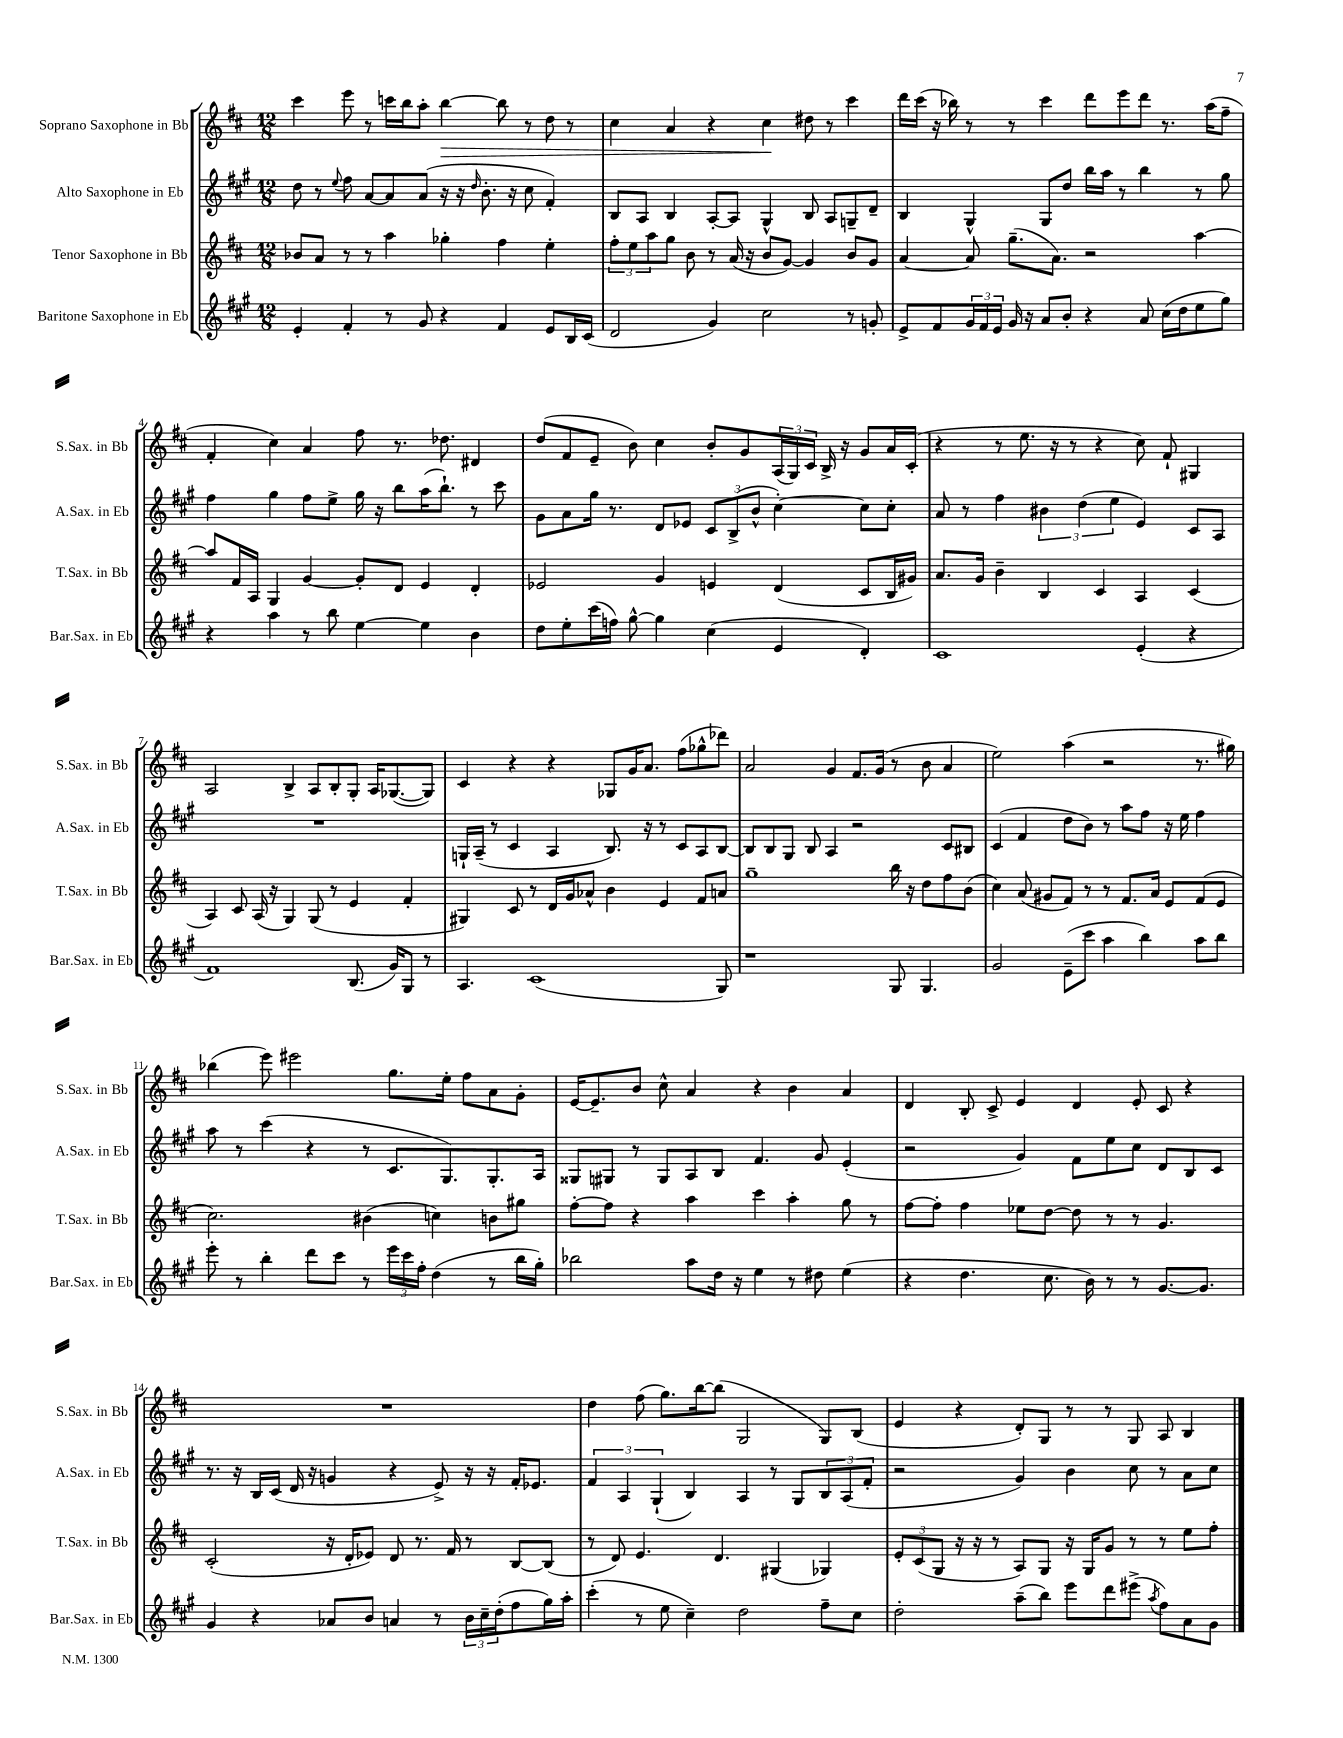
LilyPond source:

<<
\new StaffGroup <<
\new Staff = "s0" \with { instrumentName = "Soprano Saxophone in Bb" shortInstrumentName = "S.Sax. in Bb" } {
    \clef treble \key d \major \numericTimeSignature \time 12/8
    cis'''4 e'''8 r8 c'''16 b''16 a''8-. b''4~\> b''8 r8 d''8 r8 |
    cis''4 a'4 r4 cis''4\! dis''8 r8 cis'''4 |
    d'''16 cis'''16( r16 bes''16) r8 r8 cis'''4 d'''8 e'''8 d'''8 r8. a''16( fis''8-- |
    fis'4-. cis''4) a'4 fis''8 r8. des''8. dis'4 |
    d''8( fis'8 e'8-- b'8) cis''4 b'8-. g'8 \tuplet 3/2 { a16( g16) cis'16 } b16-> r16 g'8 a'16 cis'16-.( |
    r4 r8 e''8. r16 r8 r4 cis''8) fis'8-! gis4 |
    a2 b4-> a8 b8-. g8-. a16 ges8.~( ges8) |
    cis'4 r4 r4 ges8 g'16 a'8. fis''8( ges''8-^ des'''8) |
    a'2 g'4 fis'8. g'16( r8 b'8 a'4 |
    e''2) a''4( r2 r8. gis''16) |
    bes''4( e'''8) eis'''2 g''8. e''16-. fis''8 a'8 g'8-. |
    e'16~ e'8.-- b'8 cis''8-^ a'4 r4 b'4 a'4 |
    d'4 b8-. cis'8-> e'4 d'4 e'8-. cis'8 r4 |
    R1. |
    d''4 fis''8( g''8.) b''16~ b''8( g2 g8) b8( |
    e'4 r4 d'8-.) g8 r8 r8 g8 a8 b4 \bar "|." |
}
\new Staff = "s1" \with { instrumentName = "Alto Saxophone in Eb" shortInstrumentName = "A.Sax. in Eb" } {
    \clef treble \key a \major \numericTimeSignature \time 12/8
    d''8 r8 \appoggiatura { e''8 } fis''8 a'8~ a'8 a'8( r16 r16 \grace { d''16 } b'8.-. r16 cis''8 fis'4-.) |
    b8 a8 b4 a8~-. a8 gis4-^ b8 a8 g8-- d'8-- |
    b4 gis4-^ gis8 d''8 b''16 a''16 r8 b''4 r8 gis''8 |
    fis''4 gis''4 fis''8 e''8-> gis''16 r16 b''8 a''16( b''8.-!) r8 cis'''8 |
    gis'8 a'8 gis''16 r8. d'8 ees'8 \tuplet 3/2 { cis'8 b8->( b'8-^ } cis''4~-.) cis''8 cis''8-. |
    a'8 r8 fis''4 \tuplet 3/2 { bis'4 d''4( e''4 } e'4) cis'8 a8 |
    R1. |
    g16-! a16--( r8 cis'4 a4 b8.) r16 r8 cis'8 a8 b8~ |
    b8 b8 gis8 b8 a4 r2 cis'8 bis8 |
    cis'4( fis'4 d''8 b'8) r8 a''8 fis''8 r16 e''16 fis''4 |
    a''8 r8 cis'''4( r4 r8 cis'8. gis8.) gis8.-. a16 |
    gisis8 gis8 r8 gis8 a8 b8 fis'4. gis'8 e'4-.( |
    r2 gis'4) fis'8 e''8 cis''8 d'8 b8 cis'8 |
    r8. r16 b16 cis'16( d'16 r16 g'4 r4 e'8->) r16 r16 fis'16-. ees'8. |
    \tuplet 3/2 { fis'4 a4 gis4-!( } b4) a4 r8 gis8 \tuplet 3/2 { b8 a8( fis'8-. } |
    r2 gis'4) b'4 cis''8 r8 a'8 cis''8 \bar "|." |
}
\new Staff = "s2" \with { instrumentName = "Tenor Saxophone in Bb" shortInstrumentName = "T.Sax. in Bb" } {
    \clef treble \key d \major \numericTimeSignature \time 12/8
    bes'8 a'8 r8 r8 a''4 ges''4-. fis''4 e''4-. |
    \tuplet 3/2 { fis''8-. e''8 a''8 } g''8 b'8 r8 a'16( r16 b'8 g'8~) g'4 b'8 g'8 |
    a'4~ a'8 g''8.--( a'8.) r2 a''4~ |
    a''8 fis'16 a16 g4 g'4~ g'8-. d'8 e'4 d'4-. |
    ees'2 g'4 e'4 d'4( cis'8 b16 gis'16) |
    a'8. g'16 b'4-- b4 cis'4 a4 cis'4( |
    a4) cis'8 a16( r16 g4) g8( r8 e'4 fis'4-. |
    gis4) cis'8 r8 d'16 g'16 aes'8-^ b'4 e'4 fis'8 a'8 |
    g''1-- b''16 r16 d''8 fis''8 b'8( |
    cis''4) a'8( gis'8 fis'8) r8 r8 fis'8. a'16 e'8 fis'8( e'8 |
    cis''2.) bis'4( c''4) b'8 gis''8 |
    fis''8~-. fis''8 r4 a''4 cis'''4 a''4-. g''8 r8 |
    fis''8~ fis''8-. fis''4 ees''8 d''8~ d''8 r8 r8 g'4. |
    cis'2-.( r16 d'16-. ees'8) d'8 r8. fis'16 r8 b8~ b8( |
    r8 d'8) e'4. d'4. gis4( ges4) |
    \tuplet 3/2 { e'8-. cis'8( g8 } r16 r16 r8 a8) g8 r16 g16 g'8 r8 r8 e''8 fis''8-. \bar "|." |
}
\new Staff = "s3" \with { instrumentName = "Baritone Saxophone in Eb" shortInstrumentName = "Bar.Sax. in Eb" } {
    \clef treble \key a \major \numericTimeSignature \time 12/8
    e'4-. fis'4-. r8 gis'8 r4 fis'4 e'8 b16 cis'16( |
    d'2 gis'4) cis''2 r8 g'8-. |
    e'8-> fis'8 \tuplet 3/2 { gis'16 fis'16 e'16 } gis'16 r16 a'8 b'8-. r4 a'8 cis''16( d''16 e''8 gis''8) |
    r4 a''4 r8 b''8 e''4~ e''4 b'4 |
    d''8 e''8-. cis'''16( f''16) gis''8~-^ gis''4 cis''4( e'4 d'4-.) |
    cis'1 e'4-.( r4 |
    fis'1) b8.( gis'16) gis8 r8 |
    a4. cis'1( gis8) |
    r1 gis8 gis4. |
    gis'2 e'8--( cis'''8 a''4 b''4) a''8 b''8 |
    e'''8-. r8 b''4-. d'''8 cis'''8 r8 \tuplet 3/2 { e'''16 cis'''16 fis''16-. } d''4( r8 b''16 gis''16-.) |
    bes''2 a''8 d''16 r16 e''4 r8 dis''8 e''4( |
    r4 d''4. cis''8. b'16) r8 r8 gis'8.~ gis'8. |
    gis'4 r4 aes'8 b'8 a'4 r8 \tuplet 3/2 { b'16 cis''16-- d''16-.( } fis''8 gis''16) a''16-. |
    cis'''4-.( r8 e''8 cis''4--) d''2 fis''8-- cis''8 |
    d''2-. a''8--( b''8) e'''8 d'''8 eis'''8->( \acciaccatura { a''8 } fis''8) a'8 gis'8 \bar "|." |
}
>>
>>
